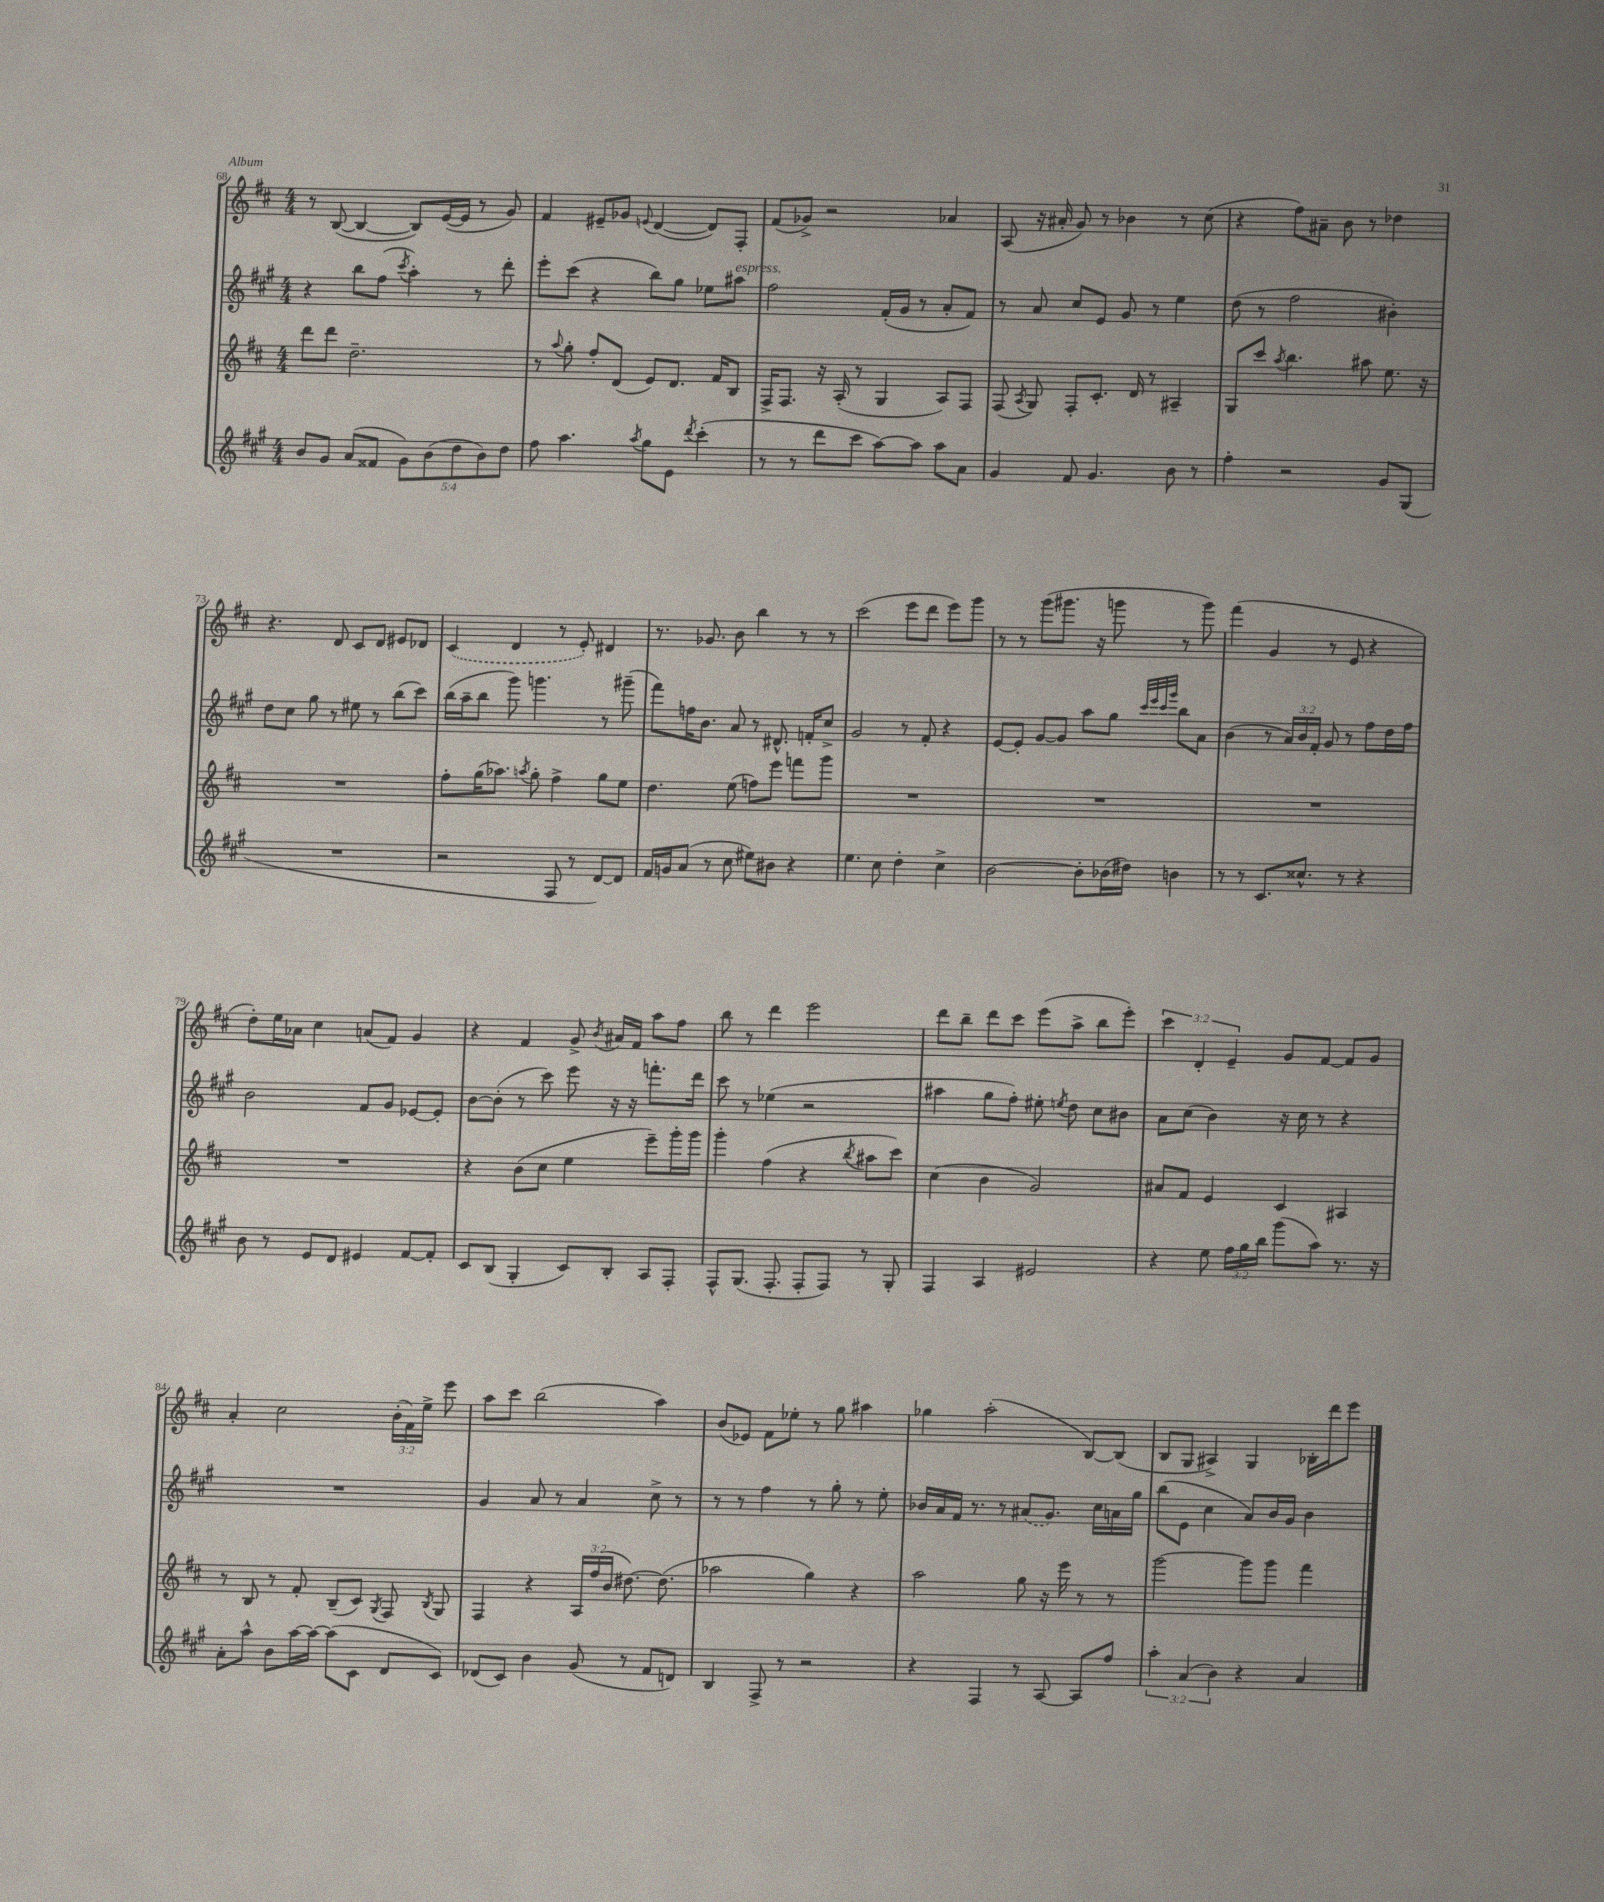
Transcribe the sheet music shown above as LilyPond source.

<<
\new StaffGroup <<
\new Staff = "s0" {
    \clef treble \key d \major \numericTimeSignature \time 4/4 \override Staff.TupletNumber.text = #tuplet-number::calc-fraction-text
    \autoBeamOff r8 b8~( b4~ b8[) e'16~( e'16] r8 g'8) |
    fis'4 eis'8[-- ges'8] \appoggiatura { e'8 } d'4~( d'8[) fis8]-. |
    fis'8[( ges'8]->) r2 aes'4 |
    a8( r16 ais'16-. g'8) r8 bes'4 r8 cis''8( |
    r4 fis''8[) ais'8]-- b'8 r8 des''4 |
    r4. d'8 cis'8[ d'8] eis'8[ des'8] |
    \once \slurDashed cis'4( d'4 r8 e'8-.) dis'4 |
    r8. ges'8. b'8 b''4 r8 r8 |
    cis'''2( e'''8[ d'''8] e'''8[) g'''8] |
    r8 r8 g'''8[( gis'''8.] r16 g'''8 r8 g'''8) |
    fis'''4( g'4 r8 e'8 r4 |
    d''8[-.) e''16 aes'16] cis''4 a'8[( fis'8]) g'4 |
    r4 fis'4 g'8-> \acciaccatura { b'8 } ais'16[ fis'16] a''8[ fis''8] |
    b''8 r8 d'''4 e'''2 |
    d'''8[ b''8]-- d'''8[ cis'''8] e'''8[( a''8]-> b''8[ e'''8]-.) |
    \tuplet 3/2 { cis'''4 d'4-. e'4-- } g'8[ fis'8]~ fis'8[ g'8] |
    a'4-. cis''2 \tuplet 3/2 { b'16[-.( fis'16) e''16]-> } e'''8 |
    a''8[ cis'''8] b''2( a''4) |
    b'8[( ees'8]) fis'8[ ees''8]-. r8 g''8 ais''4 |
    ges''4 a''2-.( b8[~) b8]( |
    b8[ g8] ais4->) g4 bes16[-. d'''16 e'''8] \bar "|." |
}
\new Staff = "s1" {
    \clef treble \key a \major \numericTimeSignature \time 4/4 \override Staff.TupletNumber.text = #tuplet-number::calc-fraction-text
    \autoBeamOff r4 b''8[ fis''8]( \acciaccatura { cis'''8 } a''4-.) r8 d'''8-. |
    e'''8[-. cis'''8]( r4 b''8[) gis''8] ees''8[ ais''8]^\markup { \italic "espress." } |
    fis''2 fis'16[-.( gis'16] r8 a'8[-. fis'8]) |
    r8 a'8 cis''8[ e'8] gis'8 r8 e''4 |
    d''8( r8 fis''2 bis'4-.) |
    d''8[ cis''8] gis''8 r8 eis''8 r8 b''8[( cis'''8]) |
    b''16[( a''16-- b''8] gis'''8) g'''4. r8 gis'''8--( |
    fis'''8[) f''16 b'8.] a'8 r8 dis'8.-^ f'16[-. cis''8]-> |
    gis'2 r8 fis'8-. r4 |
    e'8[~ e'8]-. gis'8[~ gis'8] a''8[ gis''8] \grace { cis'''32[ e'''32 cis'''32 gis'''32] } b''8[ a'8] |
    b'4( r8 \tuplet 3/2 { a'16[) b'16 fis'16]-. } gis'8 r8 fis''8[ d''16 fis''16] |
    b'2 fis'8[ gis'8] ees'8[~ ees'8]-. |
    b'8[~ b'8]-.( r8 cis'''8) e'''8 r16 r16 f'''8.[-. d'''16] |
    cis'''8 r8 ees''4( r2 |
    ais''4 gis''8[ fis''8]-.) eis''8-. \acciaccatura { e''8 } d''8 cis''8[ bis'8] |
    a'8[ cis''8]( b'4) r16 cis''16 r8 r4 |
    R1 |
    gis'4 a'8 r8 a'4 cis''8-> r8 |
    r8 r8 fis''4 r8 gis''8-. r8 e''8-. |
    bes'16[ a'16 fis'16] r8. r8 \once \slurDashed ais'8[( gis'8.]) cis''16[ a'16 gis''16] |
    b''8[( e'8] cis''4 a'8[) b'16 gis'16] b'4 \bar "|." |
}
\new Staff = "s2" {
    \clef treble \key d \major \numericTimeSignature \time 4/4 \override Staff.TupletNumber.text = #tuplet-number::calc-fraction-text
    \autoBeamOff d'''8[ d'''8] d''2.-- |
    r8 \appoggiatura { a''8 } g''8-. fis''8[-. d'8]( e'8[) d'8.] fis'16[ b8] |
    fis16[-> fis8.] r16 a16-.( r8 g4 a8[) fis8] |
    fis8( \acciaccatura { a8 } g8) fis8[-. cis'8.]-. d'16 r8 ais4-- |
    g8[ cis'''8] \acciaccatura { a''8 } b''4. ais''8 e''8. r16 |
    R1 |
    fis''8[-. g''16( aes''8.]) \acciaccatura { a''8 } g''8-. fis''4-> g''8[ e''8] |
    d''4. e''8( f''8[) e'''8] f'''8[ g'''8] |
    R1 |
    R1 |
    R1 |
    R1 |
    r4 b'8[( cis''8] e''4 e'''8[--) g'''16-. g'''16] |
    g'''4-. fis''4( r4 \acciaccatura { b''8 } ais''8[ cis'''8]) |
    cis''4( b'4 g'2) |
    ais'8[ fis'8] e'4 cis'4 ais4 |
    r8 b8 r8 fis'8-. b8[--( cis'8]) \acciaccatura { g8 } fis8 \acciaccatura { b8 } g8 |
    fis4 r4 \tuplet 3/2 { a16[ fis''16( b'16] } dis''8.~) dis''8.( |
    aes''2 g''4) r4 |
    a''2 g''8 r16 e'''16 r8 r8 |
    g'''2~ g'''8[ g'''8] fis'''4 \bar "|." |
}
\new Staff = "s3" {
    \clef treble \key a \major \numericTimeSignature \time 4/4 \override Staff.TupletNumber.text = #tuplet-number::calc-fraction-text
    \autoBeamOff b'8[ gis'8] a'8[( fisis'8] \tuplet 5/4 { gis'8[) b'8( d''8 b'8) d''8] } |
    fis''8 a''4. \acciaccatura { a''8 } gis''8[ e'8] \acciaccatura { d'''8 } cis'''4-.( |
    r8 r8 d'''8[ cis'''8] a''8[~) a''8] a''8[ a'8] |
    gis'4 fis'8 gis'4. b'8 r8 |
    fis''4-. r2 gis'8[ gis8]( |
    R1 |
    r2 fis8 r8 d'8[~) d'8] |
    fis'16[ g'16 a'8]( r8 cis''8 eis''8[) bis'8] r4 |
    e''4. cis''8 d''4-. cis''4-> |
    b'2~ b'8[-. bes'16( dis''16]) b'4 |
    r8 r8 cis'8.[ cisis''8.]-^ r8 r4 |
    b'8 r8 e'8[ d'8] eis'4 fis'8[~ fis'8]-. |
    cis'8[ b8]( gis4-. cis'8[) b8]-. a8[ fis8]-. |
    fis8[-^ gis8.]( fis8.-. fis8[-. fis8]) r8 gis8-. |
    fis4 a4 eis'2 |
    r4 e''8 \tuplet 3/2 { fis''16[ gis''16 b''16] } gis'''8[( a''8]) r8. r16 |
    a'8[-. a''8]-^ b'8[ a''16~ a''16]~ a''8[( cis'8] d'8[ cis'8]) |
    des'8[( cis'8]) b'4 gis'8( r8 fis'8[ d'8]) |
    b4 fis8-> r8 r2 |
    r4 fis4 r8 a8~ a8[ fis''8] |
    \tuplet 3/2 { a''4-. a'4( b'4) } r4 a'4 \bar "|." |
}
>>
>>
\layout { \context { \Score currentBarNumber = #68 } }
